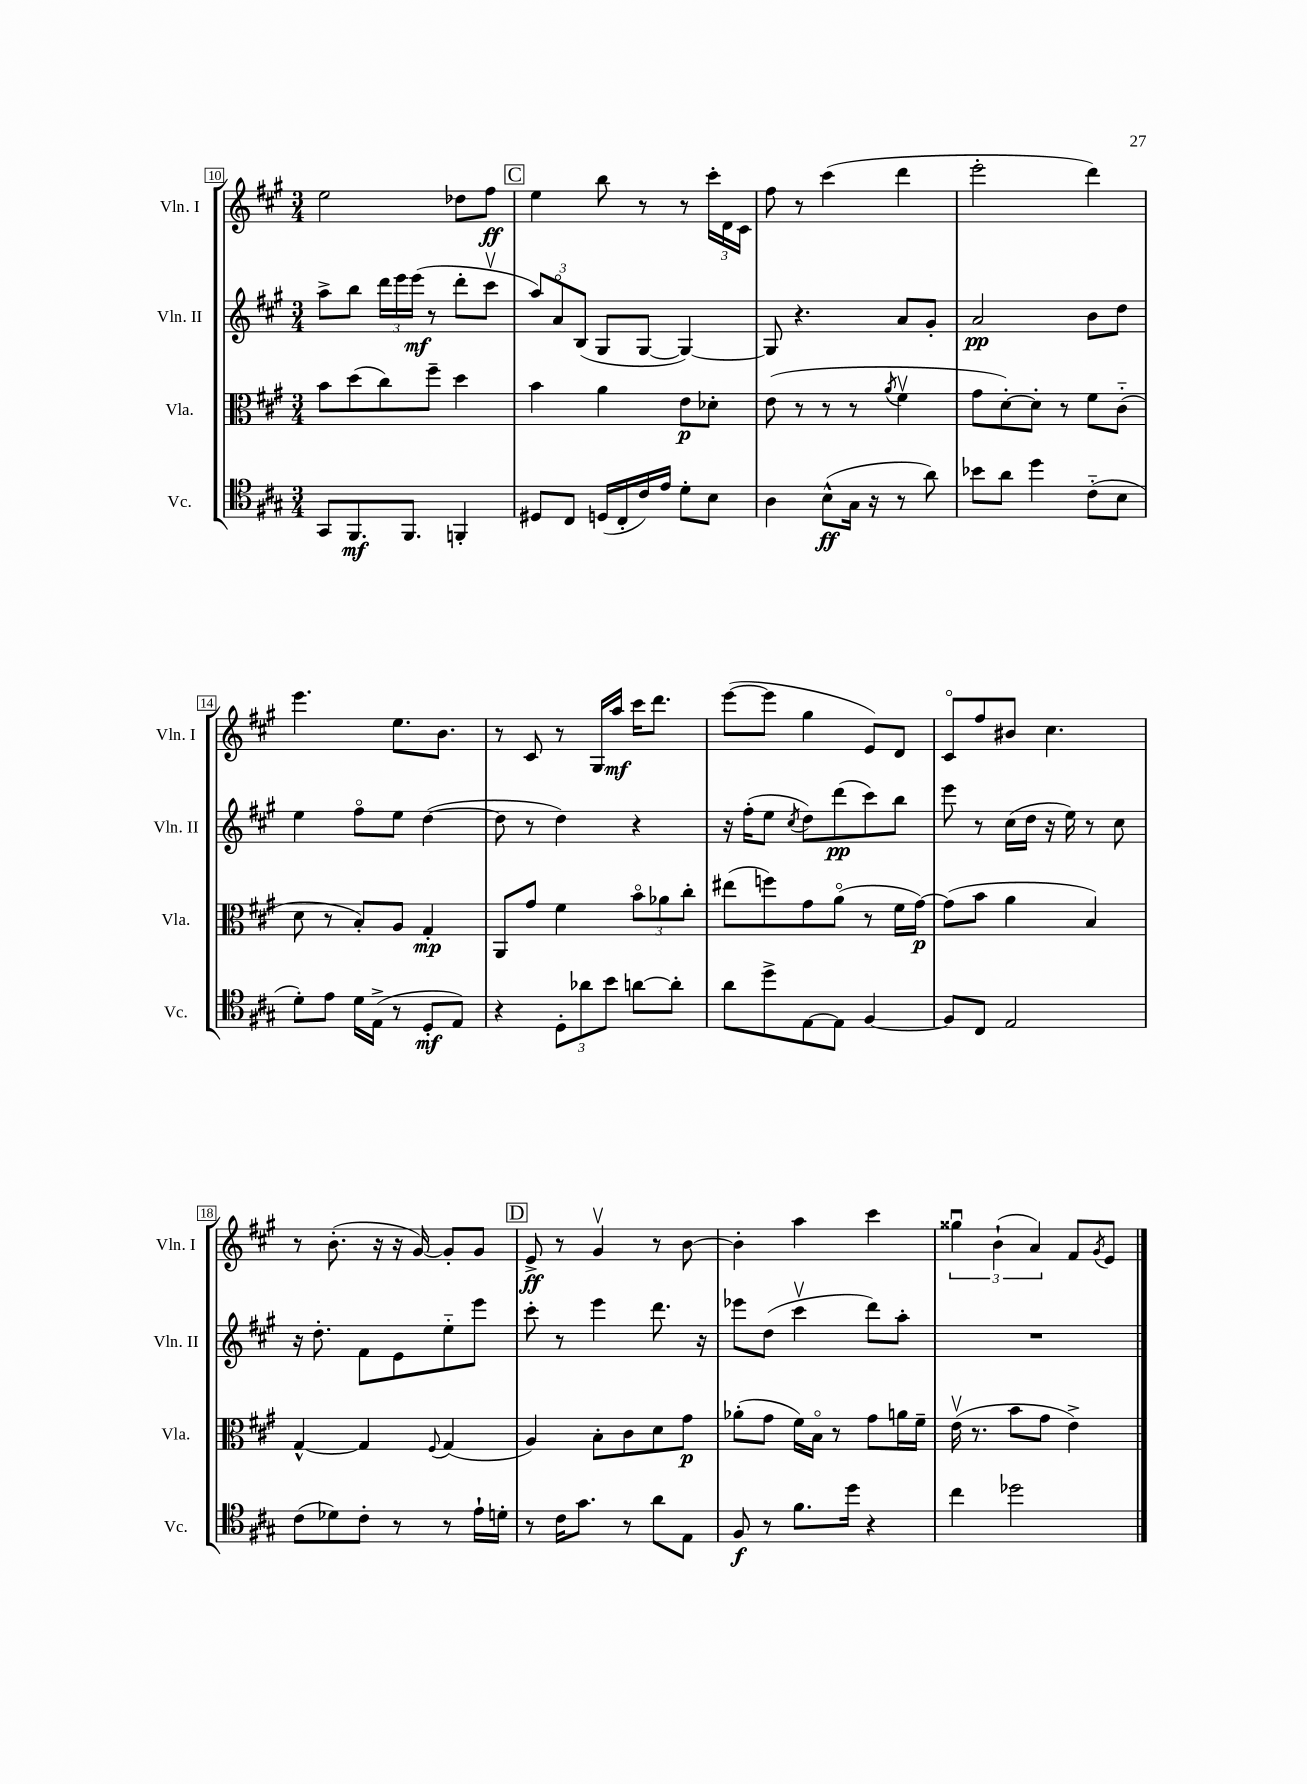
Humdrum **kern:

**kern	**kern	**kern	**kern
*staff4	*staff3	*staff2	*staff1
*clefC4	*clefC3	*clefG2	*clefG2
*k[f#c#g#]	*k[f#c#g#]	*k[f#c#g#]	*k[f#c#g#]
*M3/4	*M3/4	*M3/4	*M3/4
8GG#	8b	8aa^	2ee
8.FF#	(8dd	8bb	.
.	8cc#)	24ddd	.
.	.	24eee	.
8.FF#	.	.	.
.	.	(24eee	.
.	8ff#~	8r	.
4FF'	4dd	8ddd'	8dd-
.	.	8ccc#v	8ff#
=	=	=	=
8D#	4b	12aa)	4ee
.	.	12ao	.
8C#	.	.	.
.	.	(12B	.
(16D	4a	8G#	8bb
16C#'	.	.	.
16c#)	.	[8G#	8r
16e	.	.	.
8d'	8e	4G#_)	8r
8B	8d-'	.	24ccc#'
.	.	.	24d
.	.	.	24c#
=	=	=	=
4A	(8e	8G#]	8ff#
.	8r	4.r	8r
(8B^^	8r	.	(4ccc#
16G#	8r	.	.
16r	.	.	.
.	8qa	.	.
8r	4f#v	8a	4ddd
8a)	.	8g#'	.
=	=	=	=
8b-	8g#	2a	2eee'
8a	[8d')	.	.
4dd	8d']	.	.
.	8r	.	.
(8c#'~	8f#	8b	4ddd)
8B	(8c#'~	8dd	.
=	=	=	=
8d')	8d	4ee	4.eee
8e	8r	.	.
16d	8B')	8ff#o	.
(16E^	.	.	.
8r	8A	8ee	8.ee
8D'	4G#'	([4dd	.
.	.	.	8.b
8E)	.	.	.
=	=	=	=
4r	8AA	8dd]	8r
.	8g#	8r	8c#
12D'	4f#	4dd)	8r
12a-	.	.	.
.	.	.	16G#
12b	.	.	.
.	.	.	16aa
[8a	12bo	4r	16ccc#
.	.	.	8.ddd
.	12a-	.	.
8a']	.	.	.
.	12cc#'	.	.
=	=	=	=
8a	(8ee#	16r	([8eee
.	.	(16ff#'	.
8dd^	8ff)	8ee	8eee]
.	.	8qcc#	.
[8E	8g#	8dd)	4gg#
8E]	(8ao	(8ddd	.
[4F#	8r	8ccc#)	8e)
.	16f#	8bb	8d
.	[16g#)	.	.
=	=	=	=
8F#]	(8g#]	8eee	8c#o
8C#	8b	8r	8ff#
2E	4a	(16cc#	8b#
.	.	16dd	.
.	.	16r	4.cc#
.	.	16ee)	.
.	4B)	8r	.
.	.	8cc#	.
=	=	=	=
(8c#	[4G#^^	16r	8r
.	.	8.dd'	.
8d-)	.	.	(8.b'
8c#'	4G#]	8f#	.
.	.	.	16r
8r	.	8e	16r
.	.	.	[16g#)
.	8qqF#	.	.
8r	(4G#	8ee'~	8g#']
16e`	.	8eee	8g#
16d'	.	.	.
=	=	=	=
8r	4A)	8ccc#'	8e^
16c#	.	8r	8r
8.g#	.	.	.
.	8B'	4eee	4g#v
8r	8c#	.	.
8a	8d	8.ddd	8r
8E	8g#	.	[8b
.	.	16r	.
=	=	=	=
8F#	(8a-'	8eee-	4b']
8r	8g#	(8dd	.
8.f#	16f#)	4ccc#v	4aa
.	16Bo	.	.
.	8r	.	.
16dd	.	.	.
4r	8g#	8ddd)	4ccc#
.	16a	8aa'	.
.	16f#~	.	.
=	=	=	=
4cc#	(16ev	2.r	6gg##u
.	8.r	.	.
.	.	.	(6b`
2dd-	8b	.	.
.	.	.	6a)
.	8g#	.	.
.	4e^)	.	8f#
.	.	.	8qg#
.	.	.	8e
==	==	==	==
*-	*-	*-	*-
